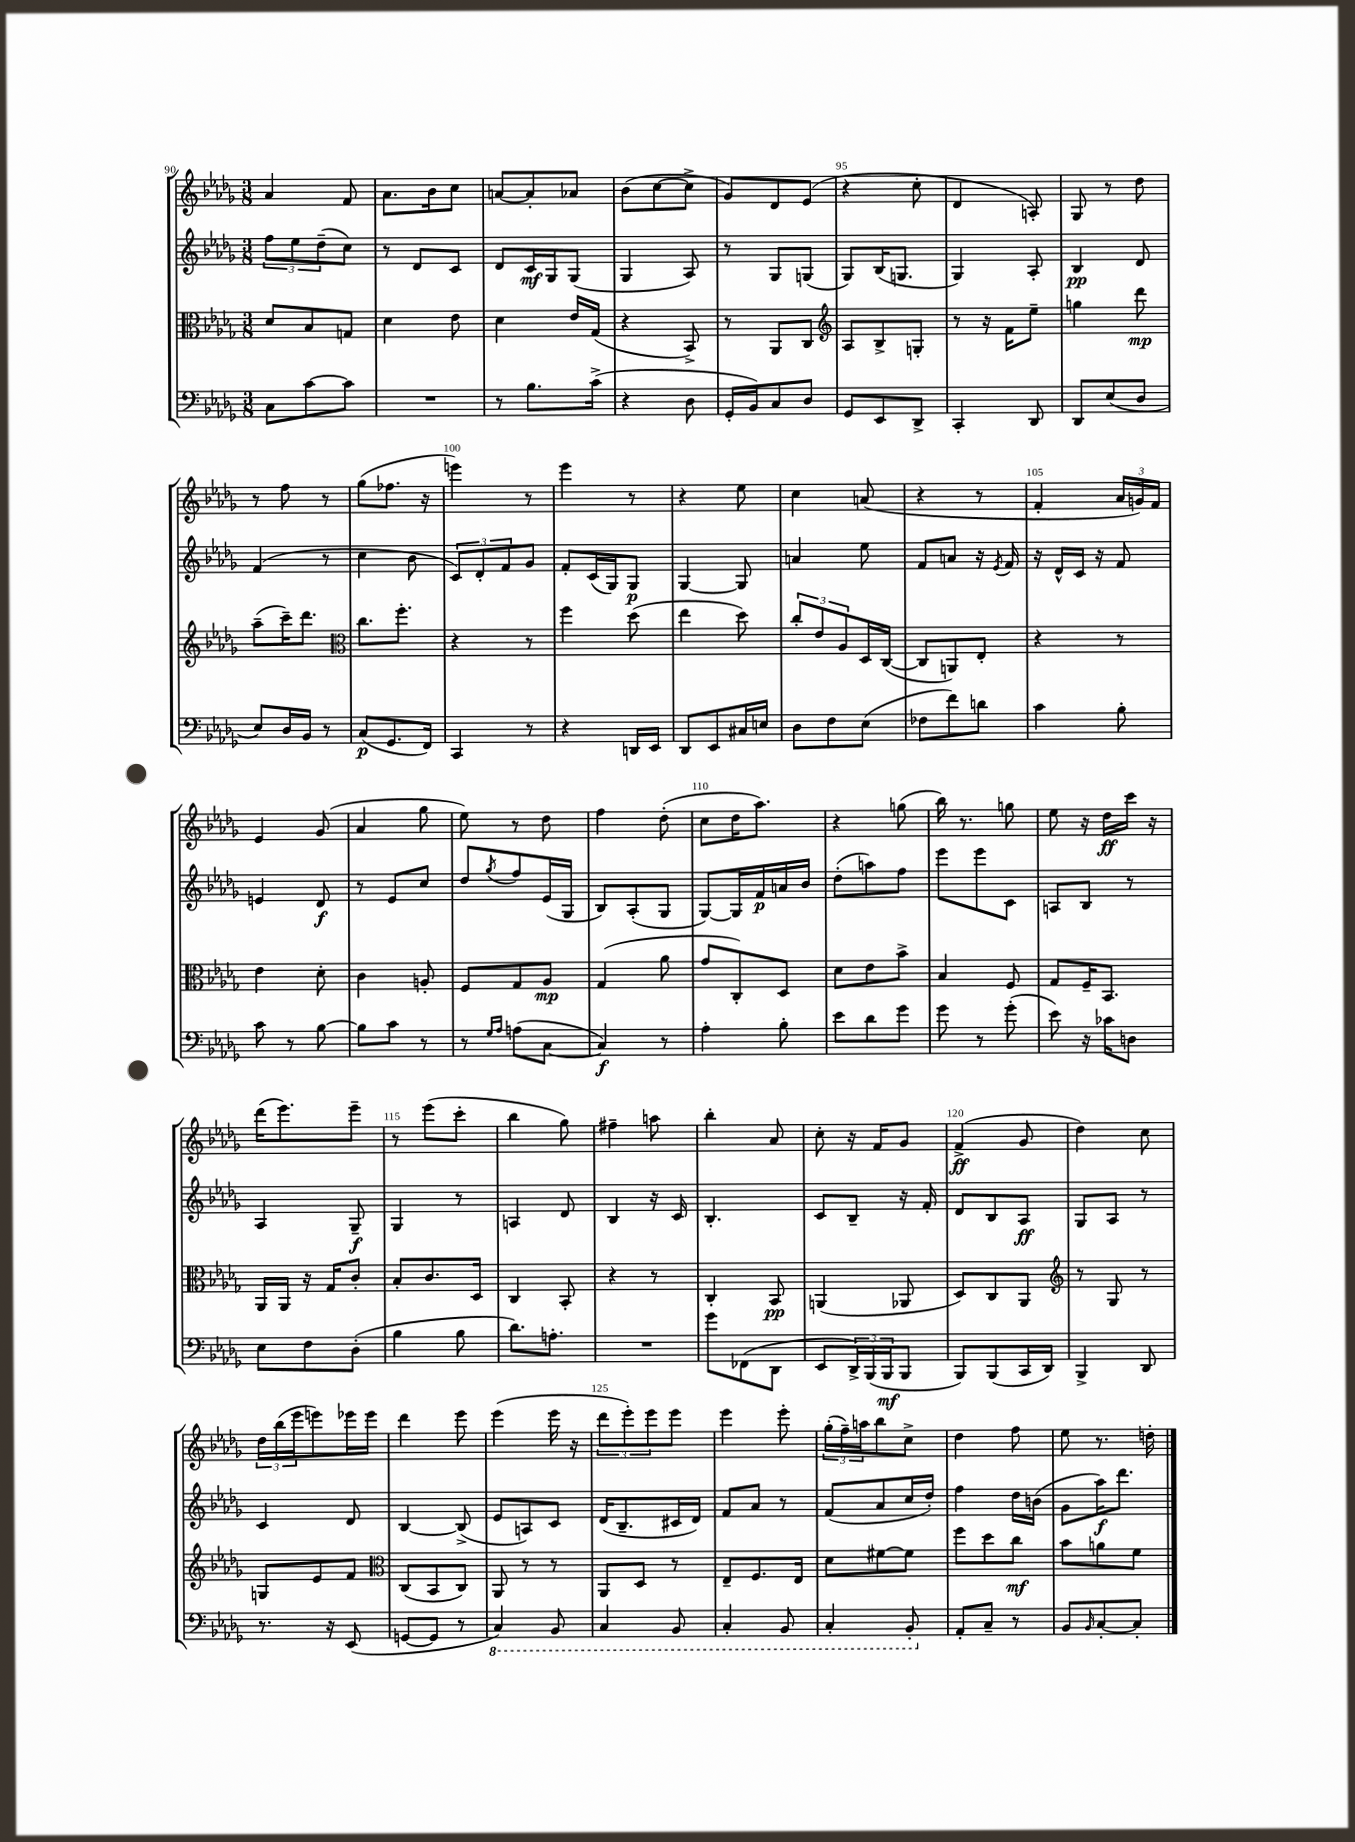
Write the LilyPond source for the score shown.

<<
\new StaffGroup <<
\new Staff = "s0" {
    \clef treble \key des \major \numericTimeSignature \time 3/8
    aes'4 f'8 |
    aes'8. bes'16 c''8 |
    a'8~ a'8-. aes'8 |
    bes'8( c''8~ c''8-> |
    ges'8) des'8 ees'8( |
    r4 c''8-. |
    des'4 a8-.) |
    ges8 r8 des''8 |
    r8 f''8 r8 |
    ges''8( fes''8. r16 |
    e'''4) r8 |
    ees'''4 r8 |
    r4 ees''8 |
    c''4 a'8( |
    r4 r8 |
    f'4-. \tuplet 3/2 { aes'16 g'16) f'16 } |
    ees'4 ges'8( |
    aes'4 ges''8 |
    ees''8) r8 des''8 |
    f''4 des''8-.( |
    c''8 des''16 aes''8.) |
    r4 g''8( |
    bes''16) r8. g''8 |
    ees''8 r16 des''16\ff c'''16 r16 |
    des'''16( ees'''8.) ees'''8-- |
    r8 ees'''8( c'''8-. |
    bes''4 ges''8) |
    fis''4-- a''8 |
    bes''4-. aes'8 |
    c''8-. r16 f'16 ges'8 |
    f'4->\ff( ges'8 |
    des''4) c''8 |
    \tuplet 3/2 { des''16 bes''16( ees'''16 } e'''8) ees'''16 ees'''16 |
    des'''4 ees'''8 |
    ees'''4( ees'''16 r16 |
    \tuplet 3/2 { des'''8 ees'''8-.) ees'''8 } ees'''8 |
    ees'''4 ees'''8-. |
    \tuplet 3/2 { ges''16-.( f''16--) a''16 } bes''8 c''8-> |
    des''4 f''8 |
    ees''8 r8. d''16-. \bar "|." |
}
\new Staff = "s1" {
    \clef treble \key des \major \numericTimeSignature \time 3/8
    \tuplet 3/2 { f''8 ees''8 des''8--( } c''8) |
    r8 des'8 c'8 |
    des'8 c'16\mf ges16 ges8( |
    ges4 aes8) |
    r8 ges8 g8( |
    ges8) bes16( g8. |
    ges4) aes8-. |
    bes4\pp des'8 |
    f'4( r8 |
    c''4 bes'8 |
    \tuplet 3/2 { c'8) des'8-. f'8 } ges'8 |
    f'8-. c'16( ges16) ges8\p |
    ges4~ ges8 |
    a'4 ees''8 |
    f'8 a'8 r16 \acciaccatura { ees'8 } f'16 |
    r16 des'16-^ c'16 r16 f'8 |
    e'4 des'8\f |
    r8 ees'8 c''8 |
    des''8 \acciaccatura { ges''8 } f''8 ees'16( ges16 |
    bes8) aes8-.( ges8 |
    ges8~) ges16 f'16\p a'16 bes'16 |
    des''8-.( a''8) f''8 |
    ees'''8 ees'''8 c'8 |
    a8 bes8 r8 |
    aes4 ges8--\f |
    ges4 r8 |
    a4 des'8 |
    bes4 r16 c'16 |
    bes4.-. |
    c'8 bes8-- r16 f'16-. |
    des'8 bes8 aes8\ff |
    ges8 aes8 r8 |
    c'4 des'8 |
    bes4~ bes8->( |
    ees'8 a8) c'8 |
    des'16( bes8.-- cis'16 des'16) |
    f'8 aes'8 r8 |
    f'8( aes'8 c''16 des''16-.) |
    f''4 des''16 b'16( |
    ges'8 aes''16\f) des'''8. \bar "|." |
}
\new Staff = "s2" {
    \clef alto \key des \major \numericTimeSignature \time 3/8
    des'8 bes8 g8 |
    des'4 ees'8 |
    des'4 ees'16 ges16( |
    r4 bes,8->) |
    r8 aes,8 c8 |
    \clef treble aes8 bes8-> g8-. |
    r8 r16 f'16 ees''8-- |
    g''4 des'''8\mp |
    aes''8--( c'''16--) des'''8. |
    \clef alto c''8. f''8.-. |
    r4 r8 |
    f''4 des''8( |
    ees''4 des''8) |
    \tuplet 3/2 { c''8-. ees'8 aes8 } des16 c16~( |
    c8 a,8) ees8-. |
    r4 r8 |
    ees'4 des'8-. |
    c'4 a8-. |
    f8 ges8 aes8\mp |
    ges4( aes'8 |
    ges'8 c8-.) des8 |
    des'8 ees'8 bes'8-> |
    bes4 f8 |
    ges8 f16-- bes,8. |
    aes,16 aes,16 r16 ges16 c'8-. |
    bes8-. c'8. des16 |
    c4 bes,8-. |
    r4 r8 |
    c4-. bes,8\pp |
    a,4( aes,8 |
    des8) c8 aes,8 |
    \clef treble r8 ges8 r8 |
    g8 ees'8 f'8 |
    \clef alto c8( bes,8 c8) |
    aes,8 r8 r8 |
    aes,8 des8 r8 |
    ees8-- f8. ees16 |
    des'8 fis'8~ fis'8 |
    f''8 des''8 c''8\mf |
    bes'8 a'8 f'8 \bar "|." |
}
\new Staff = "s3" {
    \clef bass \key des \major \numericTimeSignature \time 3/8
    c8 c'8~ c'8 |
    R4. |
    r8 bes8. c'16->( |
    r4 des8 |
    ges,16-. bes,16) c8 des8 |
    ges,8 ees,8 des,8-> |
    c,4-. des,8 |
    des,8 ees8( des8 |
    ees8) des16 bes,16 r8 |
    c8\p( ges,8. f,16) |
    c,4 r8 |
    r4 d,16 ees,16 |
    des,8 ees,8 cis16 e16 |
    des8 f8 ees8( |
    fes8 f'8) d'8 |
    c'4 bes8-. |
    c'8 r8 bes8~ |
    bes8 c'8 r8 |
    r8 \grace { ges16 aes16 } a8( c8~ |
    c4\f) r8 |
    aes4-. bes8-. |
    ees'8 des'8 ges'8 |
    ges'8 r8 ges'8-.( |
    ees'8) r16 ces'16 d8 |
    ees8 f8 des8-.( |
    bes4 bes8 |
    des'8.) a8.-. |
    R4. |
    ges'8 fes,8( des,8 |
    ees,8 \tuplet 3/2 { des,16->) bes,,16( bes,,16\mf } bes,,8 |
    bes,,8) bes,,8( c,16 des,16) |
    bes,,4-> des,8 |
    r8. r16 ees,8( |
    g,8~ g,8 r8 |
    \ottava #-1 c,4) bes,,8 |
    c,4 bes,,8 |
    c,4-. bes,,8 |
    c,4-. bes,,8-. \ottava #0 |
    aes,8-. c8-- r8 |
    bes,8 \grace { bes,16 } c8~-. c8-. \bar "|." |
}
>>
>>
\layout { \context { \Score currentBarNumber = #90 \override BarNumber.break-visibility = ##(#f #t #t) barNumberVisibility = #(every-nth-bar-number-visible 5) } }
